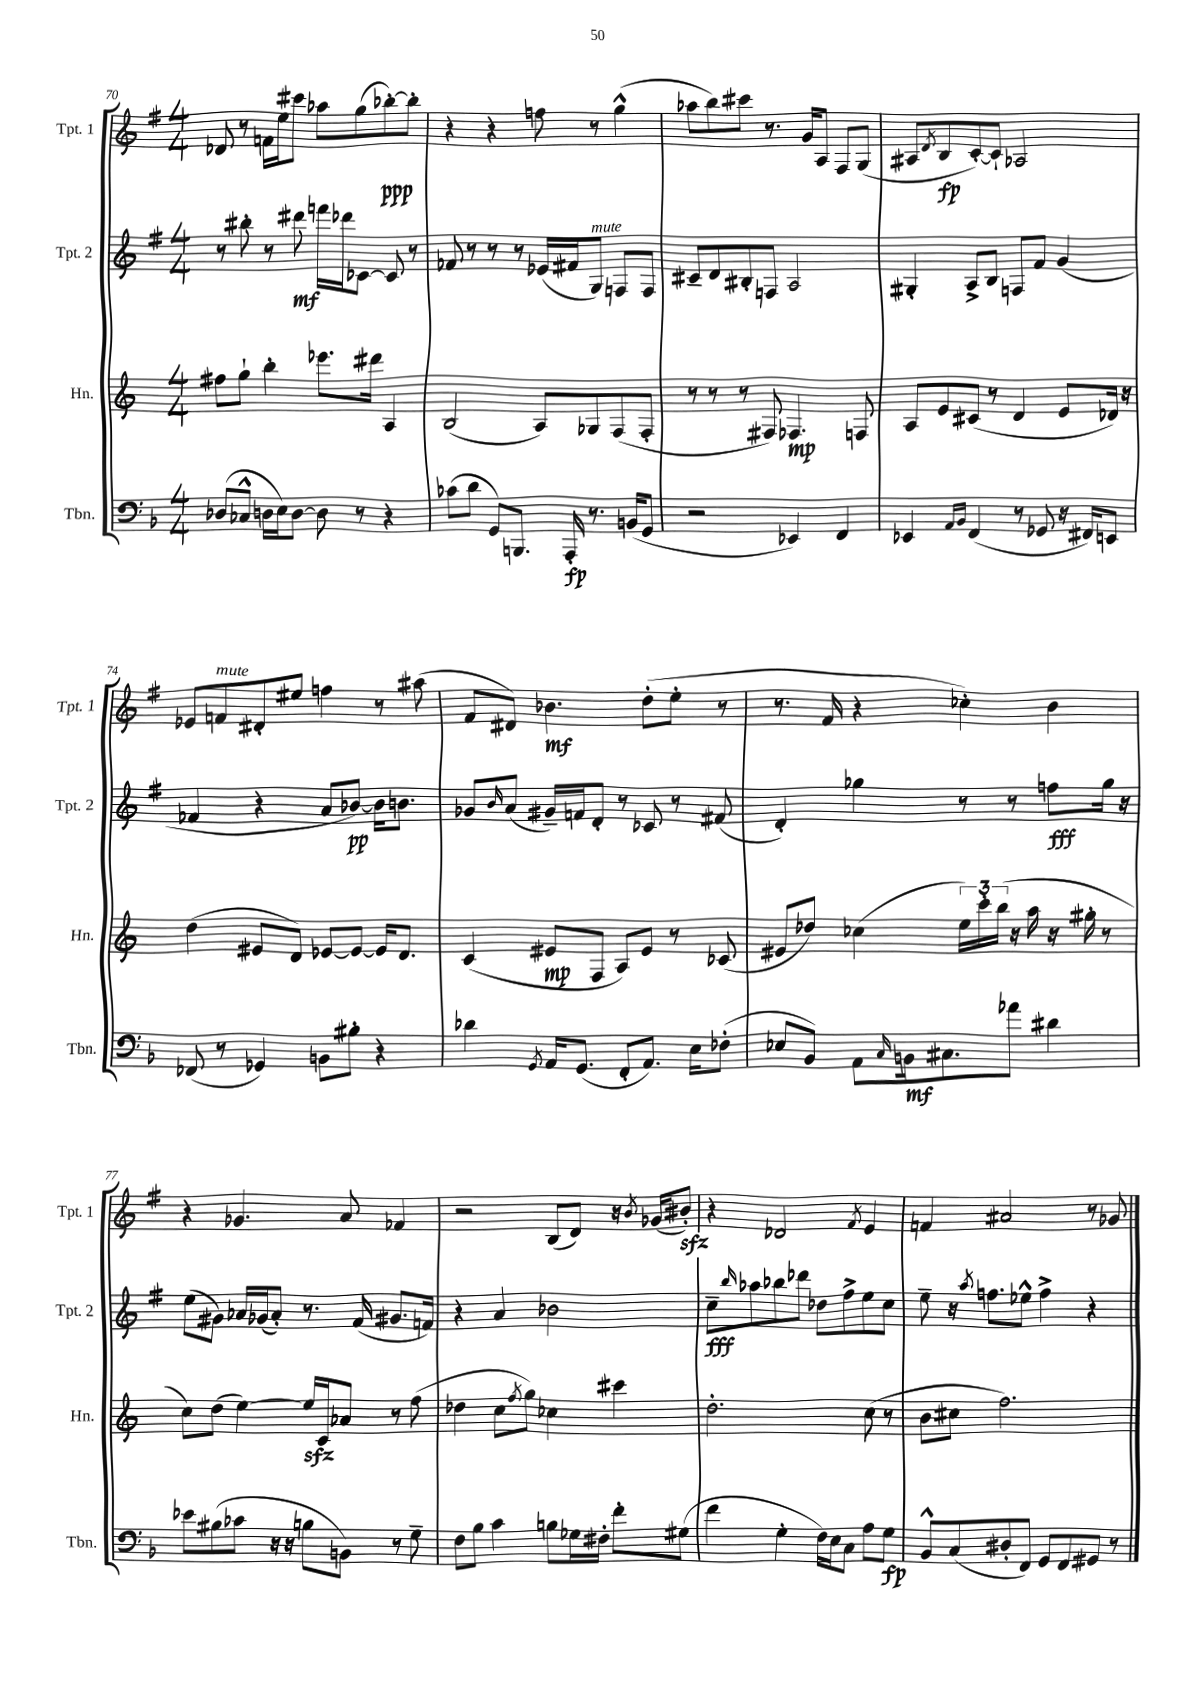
<<
\new StaffGroup <<
\new Staff = "s0" \with { instrumentName = "Tpt. 1" shortInstrumentName = "Tpt. 1" } {
    \clef treble \key g \major \numericTimeSignature \time 4/4
    des'8 r8 f'16 e''16 cis'''8 aes''8 g''8( bes''8~-.\ppp) bes''8-. |
    r4 r4 f''8 r8 g''4-^( |
    aes''8 b''8) cis'''8 r8. g'16 a8 fis8 g8( |
    ais8 \acciaccatura { d'8 } b8\fp c'8~-.) c'8-! aes2 |
    ees'8 f'8^\markup { \italic "mute" } dis'8-. eis''8 f''4 r8 ais''8( |
    fis'8 dis'8) bes'4.\mf d''8-.( e''8-. r8 |
    r8. fis'16 r4 ces''4-.) b'4 |
    r4 ges'4. a'8 fes'4 |
    r2 b8( d'8) r16 \acciaccatura { b'8 } ges'16( bis'8-.\sfz) |
    r4 des'2 \acciaccatura { fis'8 } e'4 |
    f'4 ais'2 r8 ges'8 \bar "|." |
}
\new Staff = "s1" \with { instrumentName = "Tpt. 2" shortInstrumentName = "Tpt. 2" } {
    \clef treble \key g \major \numericTimeSignature \time 4/4
    r8 bis''8-. r8 dis'''8\mf f'''16 des'''16 ces'8~ ces'8 r8 |
    fes'8 r8 r8 r8 ees'16( fis'16 g8^\markup { \italic "mute" }) f8 f8 |
    cis'8-- d'8 bis8-. f8 a2 |
    gis4-. a8-> b8 f8 fis'8 g'4( |
    fes'4 r4 a'8 bes'8~\pp) bes'16 b'8. |
    ges'8 \grace { b'16 } a'8( gis'16--) f'16 d'8-. r8 ces'8 r8 fis'8( |
    d'4-.) ges''4 r8 r8 f''8\fff ges''16 r16 |
    e''8( gis'8) aes'16 ges'16( aes'8-.) r8. fis'16( gis'8. f'16) |
    r4 a'4 bes'2 |
    c''8--\fff \grace { b''16 } aes''8 bes''8 des'''8 des''8 fis''8-> e''8 c''8 |
    e''8-- r16 \acciaccatura { a''8 } f''8. ees''8-^ f''4-> r4 \bar "|." |
}
\new Staff = "s2" \with { instrumentName = "Hn." shortInstrumentName = "Hn." } {
    \clef treble \key c \major \numericTimeSignature \time 4/4
    fis''8 g''8-! b''4-. ees'''8. dis'''16 a4 |
    b2( a8) ges8 f8( f8-. |
    r8 r8 r8 fis8) fes4.\mp f8 |
    a8 e'8 cis'8( r8 d'4 e'8 des'16) r16 |
    d''4( eis'8 d'8) ees'8~ ees'8~ ees'16 d'8. |
    c'4( eis'8\mp f8 a8) eis'8 r8 ces'8( |
    eis'8 des''8) ces''4( \tuplet 3/2 { e''16) c'''16-. b''16( } r16 a''16 r16 gis''16-. r8 |
    c''8) d''8( e''4~) e''16\sfz c'16 aes'8 r8 f''8( |
    des''4 c''8 \acciaccatura { f''8 } g''8) ces''4 cis'''4 |
    d''2.-. c''8( r8 |
    b'8 cis''8 f''2.) \bar "|." |
}
\new Staff = "s3" \with { instrumentName = "Tbn." shortInstrumentName = "Tbn." } {
    \clef bass \key f \major \numericTimeSignature \time 4/4
    des8( ces8-^ d16 e16) d8~ d8 r8 r4 |
    ces'8( d'8 g,8) b,,8. a,,16-.\fp r8. b,16( g,8 |
    r2 ees,4) f,4 |
    ees,4 \grace { a,16 bes,16 } f,4( r8 ges,8 r16 fis,16) e,8 |
    fes,8( r8 ges,4) b,8 bis8-. r4 |
    des'4 \acciaccatura { g,8 } a,16 g,8.( f,8-. a,8.) e16 fes8-.( |
    ees8 bes,8) a,8 \grace { c16 } b,16\mf cis8. aes'8 dis'4 |
    ees'8 bis8( ces'8 r16 r16 b8 b,8) r8 g8-- |
    f8 bes8 c'4 b8 ges16 fis16-. f'8-. gis8( |
    f'4 g4-. f16) e16 c8 a8 g8\fp |
    bes,8-^ c8( dis8-. f,8) g,8 f,8 gis,8 r8 \bar "|." |
}
>>
>>
\layout { \context { \Score currentBarNumber = #70 } }
